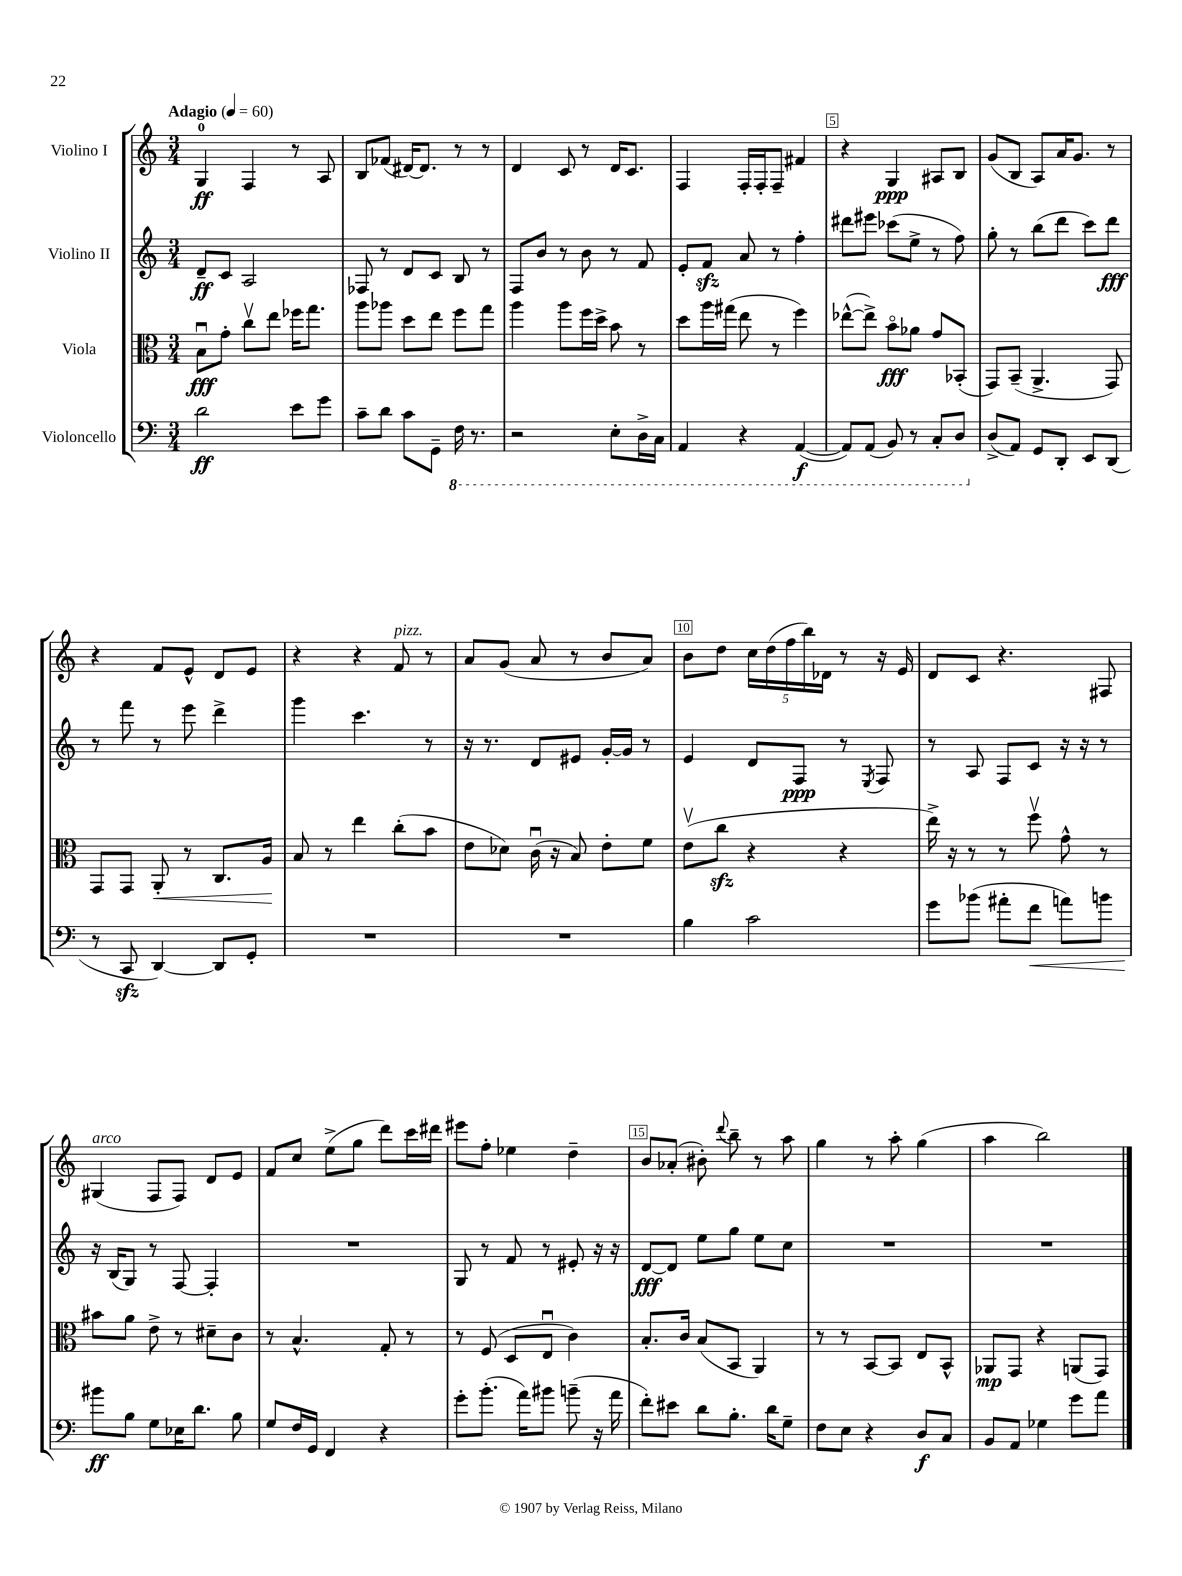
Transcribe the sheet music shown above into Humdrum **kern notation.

**kern	**dynam	**kern	**dynam	**kern	**dynam	**kern	**dynam
*part4	*part4	*part3	*part3	*part2	*part2	*part1	*part1
*staff4	*staff4	*staff3	*staff3	*staff2	*staff2	*staff1	*staff1
*I"Violoncello	*	*I"Viola	*	*I"Violino II	*	*I"Violino I	*
*clefF4	*	*clefC3	*	*clefG2	*	*clefG2	*
*k[]	*	*k[]	*	*k[]	*	*k[]	*
*M3/4	*	*M3/4	*	*M3/4	*	*M3/4	*
*MM60	*	*MM60	*	*MM60	*	*MM60	*
=1	=1	=1	=1	=1	=1	=1	=1
!	!	!	!	!	!	!LO:TX:a:B:t=Adagio	!
2d\	ff	8Bu\L	fff	8d~/L	ff	4G/	ff
.	.	8g'\J	.	8c/J	.	.	.
.	.	8ccv\L	.	2A/	.	4F/	.
.	.	8ee\J	.	.	.	.	.
8e\L	.	16ff-X\KL	.	.	.	8r	.
.	.	8.gg\J	.	.	.	.	.
8g\J	.	.	.	.	.	8A/	.
=2	=2	=2	=2	=2	=2	=2	=2
8c~\L	.	8aa\L	.	8F-X/	.	8B/L	.
8d\J	.	8aa-X\J	.	8r	.	(8f-X/J	.
8c\L	.	8dd\L	.	8d/L	.	[16d#X/KL)	.
.	.	.	.	.	.	8.d#/J]	.
8GG~\J	.	8ee\J	.	8c/J	.	.	.
*8ba	*	*	*	*	*	*	*
16FF\	.	8ff\L	.	8B/	.	8r	.
8.r	.	.	.	.	.	.	.
.	.	8gg\J	.	8r	.	8r	.
=3	=3	=3	=3	=3	=3	=3	=3
2r	.	4aa\	.	8F/L	.	4d/	.
.	.	.	.	8b/J	.	.	.
.	.	8aa\L	.	8r	.	8c/	.
.	.	16ff\L	.	8b\	.	8r	.
.	.	16dd^\JJ	.	.	.	.	.
8EE'\L	.	8b\	.	8r	.	16d/KL	.
.	.	.	.	.	.	8.c/J	.
16DD^\L	.	8r	.	8f/	.	.	.
16CC\JJ	.	.	.	.	.	.	.
=4	=4	=4	=4	=4	=4	=4	=4
4AAA/	.	8dd\L	.	8e'/L	.	4F/	.
.	.	16aa\L	.	8fzz/J	.	.	.
.	.	(16gg#X\JJ	.	.	.	.	.
4r	.	8ee\	.	8a/	.	16F'/LL	.
.	.	.	.	.	.	16F'/J	.
.	.	8r	.	8r	.	8F~/J	.
([4AAA/	f	4ff\)	.	4ff'\	.	4f#X/	.
=5	=5	=5	=5	=5	=5	=5	=5
8AAA/L])	.	([8ee-X^^\L	.	8ddd#X\L	.	4r	.
(8AAA/J	.	8ee-^\J])	.	8eee#X\J	.	.	.
8BBB/)	.	8b\L	fff	(8ccc-X\L	.	4G/	ppp
8r	.	8a-X\J	.	8ee^\J	.	.	.
8CC'/L	.	8g/L	.	8r	.	8A#X/L	.
8DD/J	.	(8BB-X'/J	.	8ff\)	.	8B/J	.
=6	=6	=6	=6	=6	=6	=6	=6
*X8ba	*	*	*	*	*	*	*
(8D^/L	.	8GG/L)	.	8gg'\	.	(8g/L	.
8AA/J)	.	(8BB~/J	.	8r	.	8B/J	.
8GG/L	.	4.AA^/	.	(8bb\L	.	8A/L)	.
8DD'/J	.	.	.	8ddd\J	.	16a/K	.
.	.	.	.	.	.	8.g/J	.
8EE/L	.	.	.	8ccc\L)	.	.	.
(8DD/J	.	8GG/)	.	8ddd\J	fff	8r	.
!!LO:LB:g=z
=7	=7	=7	=7	=7	=7	=7	=7
8r	.	8GG/L	.	8r	.	4r	.
8CCzz/	.	8GG/J	.	8fff\	.	.	.
!	!	!	!LO:HP:b	!	!	!	!
[4DD/)	.	8AA'/	<	8r	.	8f/L	.
.	.	8r	.	8eee\	.	8e^^/J	.
8DD/L]	.	8.C/L	.	4ddd^\	.	8d/L	.
8GG'/J	.	.	.	.	.	8e/J	.
.	.	16A/Jk	.	.	.	.	.
.	.	.	[	.	.	.	.
=8	=8	=8	=8	=8	=8	=8	=8
2.r	.	8B/	.	4ggg\	.	4r	.
.	.	8r	.	.	.	.	.
.	.	4ee\	.	4.ccc\	.	4r	.
!	!	!	!	!	!	!LO:TX:a:i:t=pizz.	!
.	.	(8cc'\L	.	.	.	8f/	.
.	.	8b\J	.	8r	.	8r	.
=9	=9	=9	=9	=9	=9	=9	=9
2.r	.	8e\L	.	16r	.	8a/L	.
.	.	.	.	8.r	.	.	.
.	.	8d-X\J)	.	.	.	(8g/J	.
.	.	(16cu\	.	8d/L	.	8a/	.
.	.	16r	.	.	.	.	.
.	.	8B/)	.	8e#X/J	.	8r	.
.	.	8e'\L	.	[16g'/LL	.	8b/L	.
.	.	.	.	16g/JJ]	.	.	.
.	.	8f\J	.	8r	.	8a/J)	.
=10	=10	=10	=10	=10	=10	=10	=10
4B\	.	(8ev\L	.	4e/	.	8b\L	.
.	.	8cczz\J	.	.	.	8dd\J	.
2c\	.	4r	.	8d/L	.	20cc\LL	.
.	.	.	.	.	.	(20dd\	.
.	.	.	.	.	.	20ff\	.
.	.	.	.	8F/J	ppp	.	.
.	.	.	.	.	.	20bb\)	.
.	.	.	.	.	.	20d-X\JJ	.
.	.	4r	.	8r	.	8r	.
.	.	.	.	8qE/	.	.	.
.	.	.	.	8F/	.	16r	.
.	.	.	.	.	.	16e/	.
=11	=11	=11	=11	=11	=11	=11	=11
8g\L	.	16ee^\)	.	8r	.	8d/L	.
.	.	16r	.	.	.	.	.
(8b-X\J	.	8r	.	8A/	.	8c/J	.
8a#X'\L	.	8r	.	8F/L	.	4.r	.
!	!LO:HP:b	!	!	!	!	!	!
8f\J	<	8ffv\	.	8c/J	.	.	.
8an\L)	.	8g^^\	.	16r	.	.	.
.	.	.	.	16r	.	.	.
8bn\J	.	8r	.	8r	.	8F#X/	.
!!LO:LB:g=z
=12	=12	=12	=12	=12	=12	=12	=12
!	!	!	!	!	!	!LO:TX:a:i:t=arco	!
8b#X\L	ff	8b#X\L	.	16r	.	(4G#X/	.
.	.	.	.	(16B/KL	.	.	.
8B\J	[	8a\J	.	8G/J)	.	.	.
8G\L	.	8e^\	.	8r	.	8F/L	.
16E-X\K	.	8r	.	[8F/	.	8F/J)	.
8.d\J	.	.	.	.	.	.	.
.	.	8d#X~\L	.	4F'/]	.	8d/L	.
8B\	.	8c\J	.	.	.	8e/J	.
=13	=13	=13	=13	=13	=13	=13	=13
8G/L	.	8r	.	2.r	.	8f/L	.
16F/L	.	4.B^^/	.	.	.	8cc/J	.
16GG/JJ	.	.	.	.	.	.	.
4FF/	.	.	.	.	.	(8ee^\L	.
.	.	.	.	.	.	8gg\J	.
4r	.	8G'/	.	.	.	8ddd\L)	.
.	.	8r	.	.	.	16ccc\L	.
.	.	.	.	.	.	16ddd#X\JJ	.
=14	=14	=14	=14	=14	=14	=14	=14
8g'\L	.	8r	.	8G/	.	8eee#X\L	.
(8.b'\J	.	(8F/	.	8r	.	8ff'\J	.
.	.	8D/L	.	8f/	.	4ee-X\	.
16a\KL)	.	.	.	.	.	.	.
8b#X\J	.	8Eu/J	.	8r	.	.	.
(8bn~\	.	4c\)	.	8e#X'/	.	4dd~\	.
16r	.	.	.	16r	.	.	.
16a\	.	.	.	16r	.	.	.
=15	=15	=15	=15	=15	=15	=15	=15
8f'\L)	.	8.B'/L	.	[8d/L	fff	8b/L	.
8e#X\J	.	.	.	8d/J]	.	(8a-X'/J	.
.	.	16c/Jk	.	.	.	.	.
8d\L	.	(8B/L	.	8ee\L	.	8b#X'\)	.
.	.	.	.	.	.	8qqddd/	.
8.B'\J	.	8BB/J	.	8gg\J	.	8bb~\	.
.	.	4AA/)	.	8ee\L	.	8r	.
16d\KL	.	.	.	.	.	.	.
8G~\J	.	.	.	8cc\J	.	8aa\	.
=16	=16	=16	=16	=16	=16	=16	=16
8F\L	.	8r	.	2.r	.	4gg\	.
8E\J	.	8r	.	.	.	.	.
4r	.	[8BB/L	.	.	.	8r	.
.	.	8BB/J]	.	.	.	8aa'\	.
8D/L	f	8E/L	.	.	.	(4gg\	.
8C/J	.	8BB^^/J	.	.	.	.	.
=17	=17	=17	=17	=17	=17	=17	=17
8BB/L	.	8AA-X/L	mp	2.r	.	4aa\	.
8AA/J	.	8GG/J	.	.	.	.	.
4G-X\	.	4r	.	.	.	2bb\)	.
8g\L	.	(8AAn/L	.	.	.	.	.
8a\J	.	8GG/J)	.	.	.	.	.
==	==	==	==	==	==	==	==
*-	*-	*-	*-	*-	*-	*-	*-
